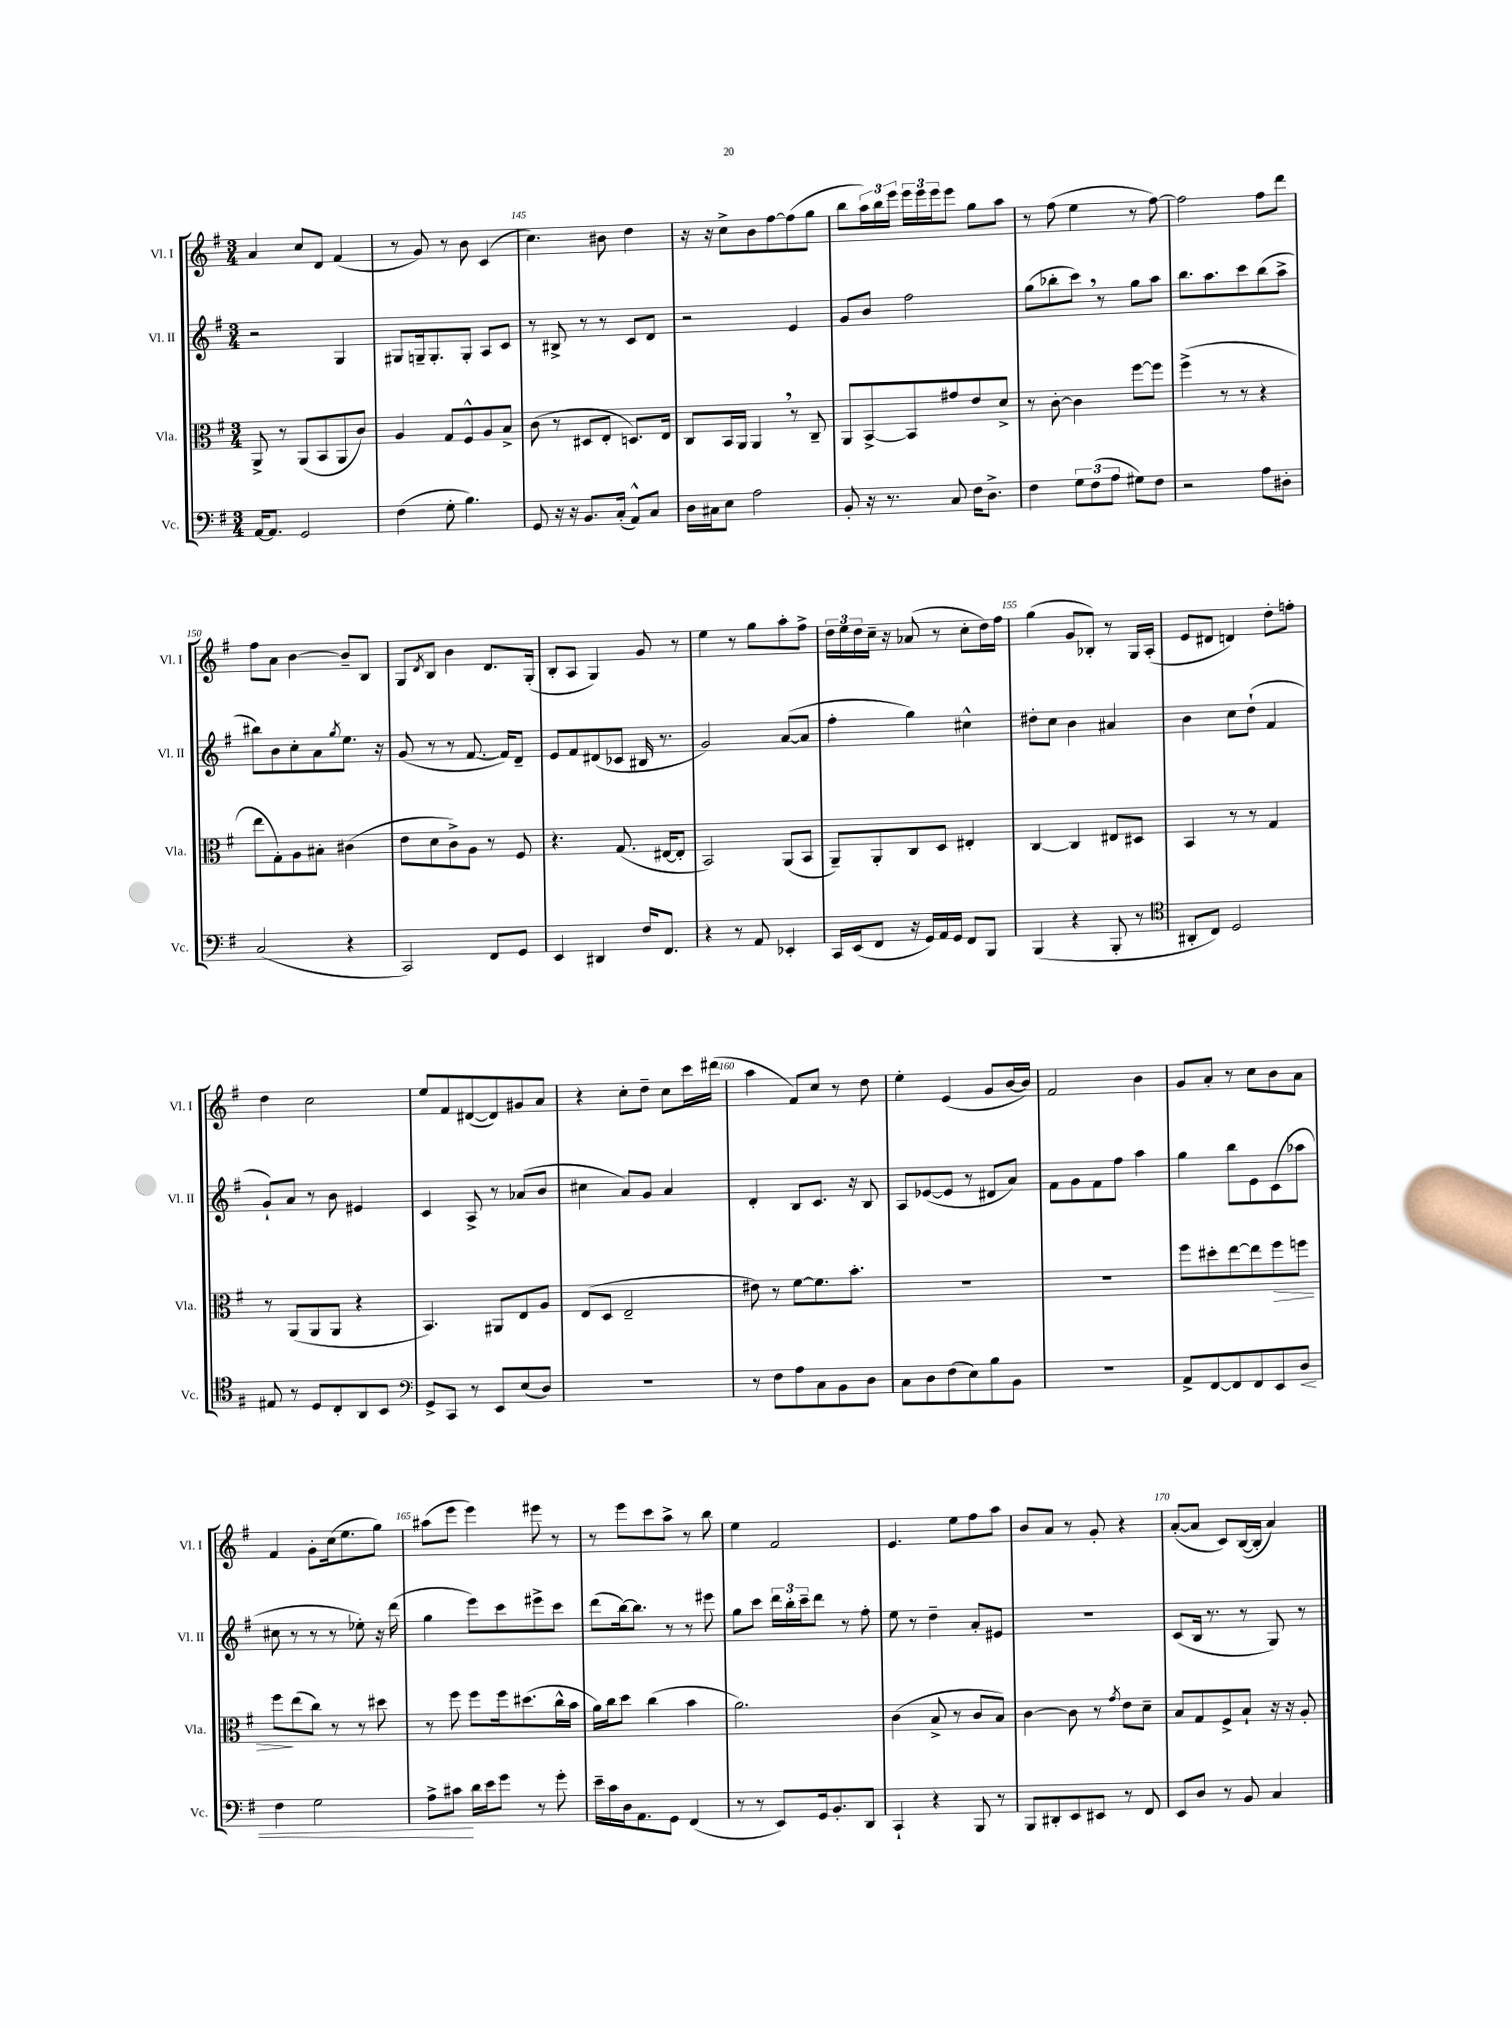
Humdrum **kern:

**kern	**dynam	**kern	**dynam	**kern	**kern
*part4	*part4	*part3	*part3	*part2	*part1
*staff4	*staff4	*staff3	*staff3	*staff2	*staff1
*I"Vc.	*	*I"Vla.	*	*I"Vl. II	*I"Vl. I
*I'Vc.	*	*I'Vla.	*	*I'Vl. II	*I'Vl. I
*clefF4	*	*clefC3	*	*clefG2	*clefG2
*k[f#]	*	*k[f#]	*	*k[f#]	*k[f#]
*M3/4	*	*M3/4	*	*M3/4	*M3/4
=143	=143	=143	=143	=143	=143
[16AA/KL	.	8AA^/	.	2r	4a/
8.AA/J]	.	.	.	.	.
.	.	8r	.	.	.
2GG/	.	(8AA/L	.	.	8cc/L
.	.	8BB/	.	.	8d/J
.	.	8AA/	.	4G/	(4f#/
.	.	8c/J)	.	.	.
=144	=144	=144	=144	=144	=144
(4F#\	.	4A/	.	8G#X/L	8r
.	.	.	.	16Gn~/k	8g/)
.	.	.	.	8.G'/	.
8G'\	.	8G/L	.	.	8r
4.B\)	.	8F#^^/	.	8G'/J	8b\
.	.	8A/	.	8A/L	(4c/
.	.	8B^/J	.	8c/J	.
=145	=145	=145	=145	=145	=145
8GG/	.	(8c\	.	8r	4.cc\)
16r	.	8r	.	8B#X^/	.
16r	.	.	.	.	.
8.BB/L	.	8D#X/L	.	8r	.
.	.	8E'/J	.	8r	8b#X\
(16C'/Jk	.	.	.	.	.
8AA^^/L)	.	8.Dn/L)	.	8c/L	4dd\
8C/J	.	.	.	8d/J	.
.	.	16E/Jk	.	.	.
=146	=146	=146	=146	=146	=146
16D\LL	.	8C/L	.	2r	16r
16C#X\J	.	.	.	.	16r
8E\J	.	16BB/L	.	.	8cc^\L
.	.	16AA/JJ	.	.	.
2A\	.	4AA,/	.	.	8b\
.	.	.	.	.	[8ff#\
.	.	8r	.	4e/	(8ff#\]
.	.	8C~/	.	.	8gg\J
=147	=147	=147	=147	=147	=147
8BB'/	.	8AA/L	.	8g/L	8bb\L
16r	.	[8BB^/	.	8b/J	24aa\L)
.	.	.	.	.	24bb\
8.r	.	.	.	.	.
.	.	.	.	.	24eee\JJ
.	.	8BB/]	.	2ff#\	24eee\LL
.	.	.	.	.	24eee\
.	.	.	.	.	24eee\J
8C/	.	8g#X/	.	.	8eee\J
16F#\KL	.	8e/	.	.	8gg\L
8.D^\J	.	.	.	.	.
.	.	8d^/J	.	.	8aa\J
=148	=148	=148	=148	=148	=148
4F#\	.	8r	.	(8gg\L	8r
.	.	[8c'\	.	8bb-X'\	(8ff#\
12G\L	.	4c\]	.	8ccc,\J)	4ee\
(12F#\	.	.	.	.	.
.	.	.	.	8r	.
12A\J	.	.	.	.	.
8G#X\L)	.	[8ff#\L	.	8gg\L	8r
8F#\J	.	8ff#\J]	.	8aa\J	[8ff#\)
=149	=149	=149	=149	=149	=149
2r	.	(4ff#^\	.	8.bb\L	2ff#\]
.	.	.	.	8.aa\	.
.	.	8r	.	.	.
.	.	8r	.	8ccc\	.
8A\L	.	4r	.	(8bb\	8ff#\L
8D#X'\J	.	.	.	8aa^\J	8ddd\J
!!LO:LB:g=z
=150	=150	=150	=150	=150	=150
(2C/	.	8ee\L	.	8bb#X\L)	8ff#\L
.	.	8G'\)	.	8b\	8a\J
.	.	8A\	.	8cc'\	[4b\
.	.	8B#X'\J	.	8a\	.
.	.	.	.	8qgg/	.
4r	.	(4c#X\	.	8.ee\J	8b~/L]
.	.	.	.	.	8B/J
.	.	.	.	16r	.
=151	=151	=151	=151	=151	=151
2CC/)	.	8e\L	.	(8g/	8G/L
.	.	.	.	.	8qd/
.	.	8d\	.	8r	8B/J
.	.	8c^\)	.	8r	4b\
.	.	8A\J	.	[8.f#/	.
8FF#/L	.	8r	.	.	8.d/L
.	.	.	.	16f#/KL])	.
8GG/J	.	8F#/	.	8d~/J	.
.	.	.	.	.	(16G'/Jk
=152	=152	=152	=152	=152	=152
4EE/	.	4.r	.	8e/L	8B'/L
.	.	.	.	8f#/	8A/J
4DD#X/	.	.	.	(8d#X/	4G/)
.	.	(8.G/	.	8c-X/J	.
16F#/KL	.	.	.	16B#X/	8g/
8.FF#/J	.	[16E#X/KL	.	8.r	.
.	.	8E#'/J]	.	.	8r
=153	=153	=153	=153	=153	=153
4r	.	2BB/)	.	2g/)	4ee\
8r	.	.	.	.	8r
8AA/	.	.	.	.	8gg\L
4EE-X'/	.	(8AA/L	.	([8a/L	8aa'\
.	.	8BB/J	.	8a/J]	8ff#^\J
=154	=154	=154	=154	=154	=154
16CC/LL	.	8AA~/L)	.	4ff#'\	24dd\LL
.	.	.	.	.	24ee\
(16EE/J	.	.	.	.	.
.	.	.	.	.	24dd\
8FF#/J	.	8AA'/	.	.	16cc~\JJ
.	.	.	.	.	16r
16r	.	8C/	.	4gg\)	(8a-X/
16GG/LL)	.	.	.	.	.
16AA/	.	8D/J	.	.	8r
16GG/JJ	.	.	.	.	.
8FF#/L	.	4E#X'/	.	4cc#X^^\	8cc'\L
8BBB/J	.	.	.	.	16dd\L)
.	.	.	.	.	16ff#\JJ
=155	=155	=155	=155	=155	=155
(4BBB/	.	[4C/	.	8dd#X'\L	(4gg\
.	.	.	.	8cc\J	.
4r	.	4C/]	.	4b\	8g/L
.	.	.	.	.	8B-X'/J)
8BBB'/	.	8E#X/L	.	4a#X/	8r
8r	.	8D#X/J	.	.	16G/LL
.	.	.	.	.	(16A'/JJ
=156	=156	=156	=156	=156	=156
*clefC4	*	*	*	*	*
8AA#X'/L	.	4BB/	.	4b\	8e/L
8C/J)	.	.	.	.	8d#X/J
2D/	.	8r	.	8cc\L	4dn/)
.	.	8r	.	(8dd`\J	.
.	.	4G/	.	4f#/	8dd'\L
.	.	.	.	.	8ffn'\J
!!LO:LB:g=z
=157	=157	=157	=157	=157	=157
8E#X/	.	8r	.	8g`/L)	4dd\
8r	.	(8AA/L	.	8a/J	.
8D/L	.	8AA/	.	8r	2cc\
8C'/	.	8AA/J	.	8b\	.
8AA/	.	4r	.	4e#X/	.
8BB/J	.	.	.	.	.
=158	=158	=158	=158	=158	=158
*clefF4	*	*	*	*	*
8GG^/L	.	4.BB/)	.	4c/	8ee/L
8CC/J	.	.	.	.	8f#/
8r	.	.	.	8A^/	([8d#X/
8EE/L	.	8AA#X/L	.	8r	8d#/])
(8E/	.	8E/	.	(8a-X/L	8g#X/
8D/J)	.	8A/J	.	8b/J	8a/J
=159	=159	=159	=159	=159	=159
2.r	.	(8E/L	.	4cc#X\	4r
.	.	8D/J	.	.	.
.	.	2E~/	.	8a/L)	8cc'\L
.	.	.	.	8g/J	8dd~\J
.	.	.	.	4a/	8cc\L
.	.	.	.	.	16ccc\L
.	.	.	.	.	(16ddd#X\JJ
=160	=160	=160	=160	=160	=160
8r	.	8e#X\)	.	4d'/	4aa\
8F#\L	.	8r	.	.	.
8A\	.	[8f#\L	.	8B/L	8f#/L)
8C\	.	8.f#\]	.	8.c/J	8cc/J
8BB\	.	.	.	.	8r
.	.	8.b'\J	.	16r	.
8D\J	.	.	.	8B/	8dd\
=161	=161	=161	=161	=161	=161
8C\L	.	2.r	.	8A/L	4ee'\
8D\	.	.	.	([8e-X/	.
(8F#\	.	.	.	8e-/J]	(4e/
8E\)	.	.	.	8r	.
8B\	.	.	.	8d#X/L	8g/L
8BB\J	.	.	.	8a/J)	[16b/L
.	.	.	.	.	16b/JJ])
=162	=162	=162	=162	=162	=162
2.r	.	2.r	.	8f#\L	2f#/
.	.	.	.	8g\	.
.	.	.	.	8f#\	.
.	.	.	.	8ff#\J	.
.	.	.	.	4aa\	4b\
=163	=163	=163	=163	=163	=163
8AA^/L	.	8ff#\L	.	4gg\	8g/L
[8FF#/	.	8dd#X'\	.	.	8a'/J
8FF#/]	.	[8ee\	.	8bb\L	8r
8FF#/	.	8ee\]	.	8e\	8cc\L
!	!	!	!LO:HP:b	!	!
8EE/	.	8ff#\	>	(8c\	8b\
!	!LO:HP:b	!	!	!	!
8D/J	<	8ffn\J	.	8aa-X\J	8a\J
!!LO:LB:g=z
=164	=164	=164	=164	=164	=164
4F#\	.	8ff#\L	.	8cc#X\	4f#/
.	.	(8ee\	]	8r	.
2G\	.	8cc\J)	.	8r	8g'\L
.	.	8r	.	8r	(16cc\k
.	.	.	.	.	8.ee\
.	.	8r	.	8ee-X'\)	.
.	.	8dd#X\	.	16r	8gg\J)
.	.	.	.	(16ddd\	.
=165	=165	=165	=165	=165	=165
8A^\L	.	8r	.	4gg\	(8aa#X\L
8c#X\J	.	8ff#\	.	.	8eee\J
16d\LL	[	8ff#\L	.	8eee\L)	4eee\)
16e\J	.	.	.	.	.
8g\J	.	16ff#\k	.	8ccc\	.
.	.	(8.dd#X\	.	.	.
8r	.	.	.	8eee#X^\	8eee#X\
8g'\	.	16cc^^\L	.	8ccc\J	8r
.	.	16b\JJ	.	.	.
=166	=166	=166	=166	=166	=166
16e~\LL	.	16a\LL)	.	(8ddd\L	8r
16c\	.	16cc\J	.	.	.
16D\J	.	8dd\J	.	[16bb\k)	8eee\L
8.AA\	.	.	.	8.bb\J]	.
.	.	(4cc\	.	.	8ccc\
8GG\J	.	.	.	8r	8aa^\J
(4FF#/	.	4b\	.	8r	8r
.	.	.	.	8eee#X\	8bb\
=167	=167	=167	=167	=167	=167
8r	.	2.a\)	.	8gg\L	4ee\
8r	.	.	.	8ccc\J	.
8EE/L)	.	.	.	24ddd\LL	2f#/
.	.	.	.	24bb'\	.
.	.	.	.	24ccc~\J	.
16GG/k	.	.	.	8ddd\J	.
8.BB'/	.	.	.	.	.
.	.	.	.	8r	.
8DD/J	.	.	.	8ff#'\	.
=168	=168	=168	=168	=168	=168
4CC`/	.	(4c\	.	8ee\	4.e/
.	.	.	.	8r	.
4r	.	8B^/	.	4dd~\	.
.	.	8r	.	.	8ee\L
8BBB/	.	8c/L	.	8a'/L	8ff#\
8r	.	8B/J)	.	8e#X/J	8aa\J
=169	=169	=169	=169	=169	=169
8BBB/L	.	[4c\	.	2.r	8b/L
8DD#X'/	.	.	.	.	8a/J
8EE/	.	8c\]	.	.	8r
8EE#X/J	.	8r	.	.	8g'/
.	.	8qg/	.	.	.
8r	.	8e\L	.	.	4r
8FF#/	.	8d~\J	.	.	.
=170	=170	=170	=170	=170	=170
8EE/L	.	8B/L	.	(8c/L	([8a'/L
8D/J	.	8G/	.	16B/Jk	8a/J]
.	.	.	.	8.r	.
8r	.	8F#^/	.	.	8c/L)
8BB/	.	8B`/J	.	8r	([16B/L
.	.	.	.	.	16B'/JJ]
4C/	.	16r	.	8G/)	4a/)
.	.	16r	.	.	.
.	.	8A'/	.	8r	.
==	==	==	==	==	==
*-	*-	*-	*-	*-	*-
